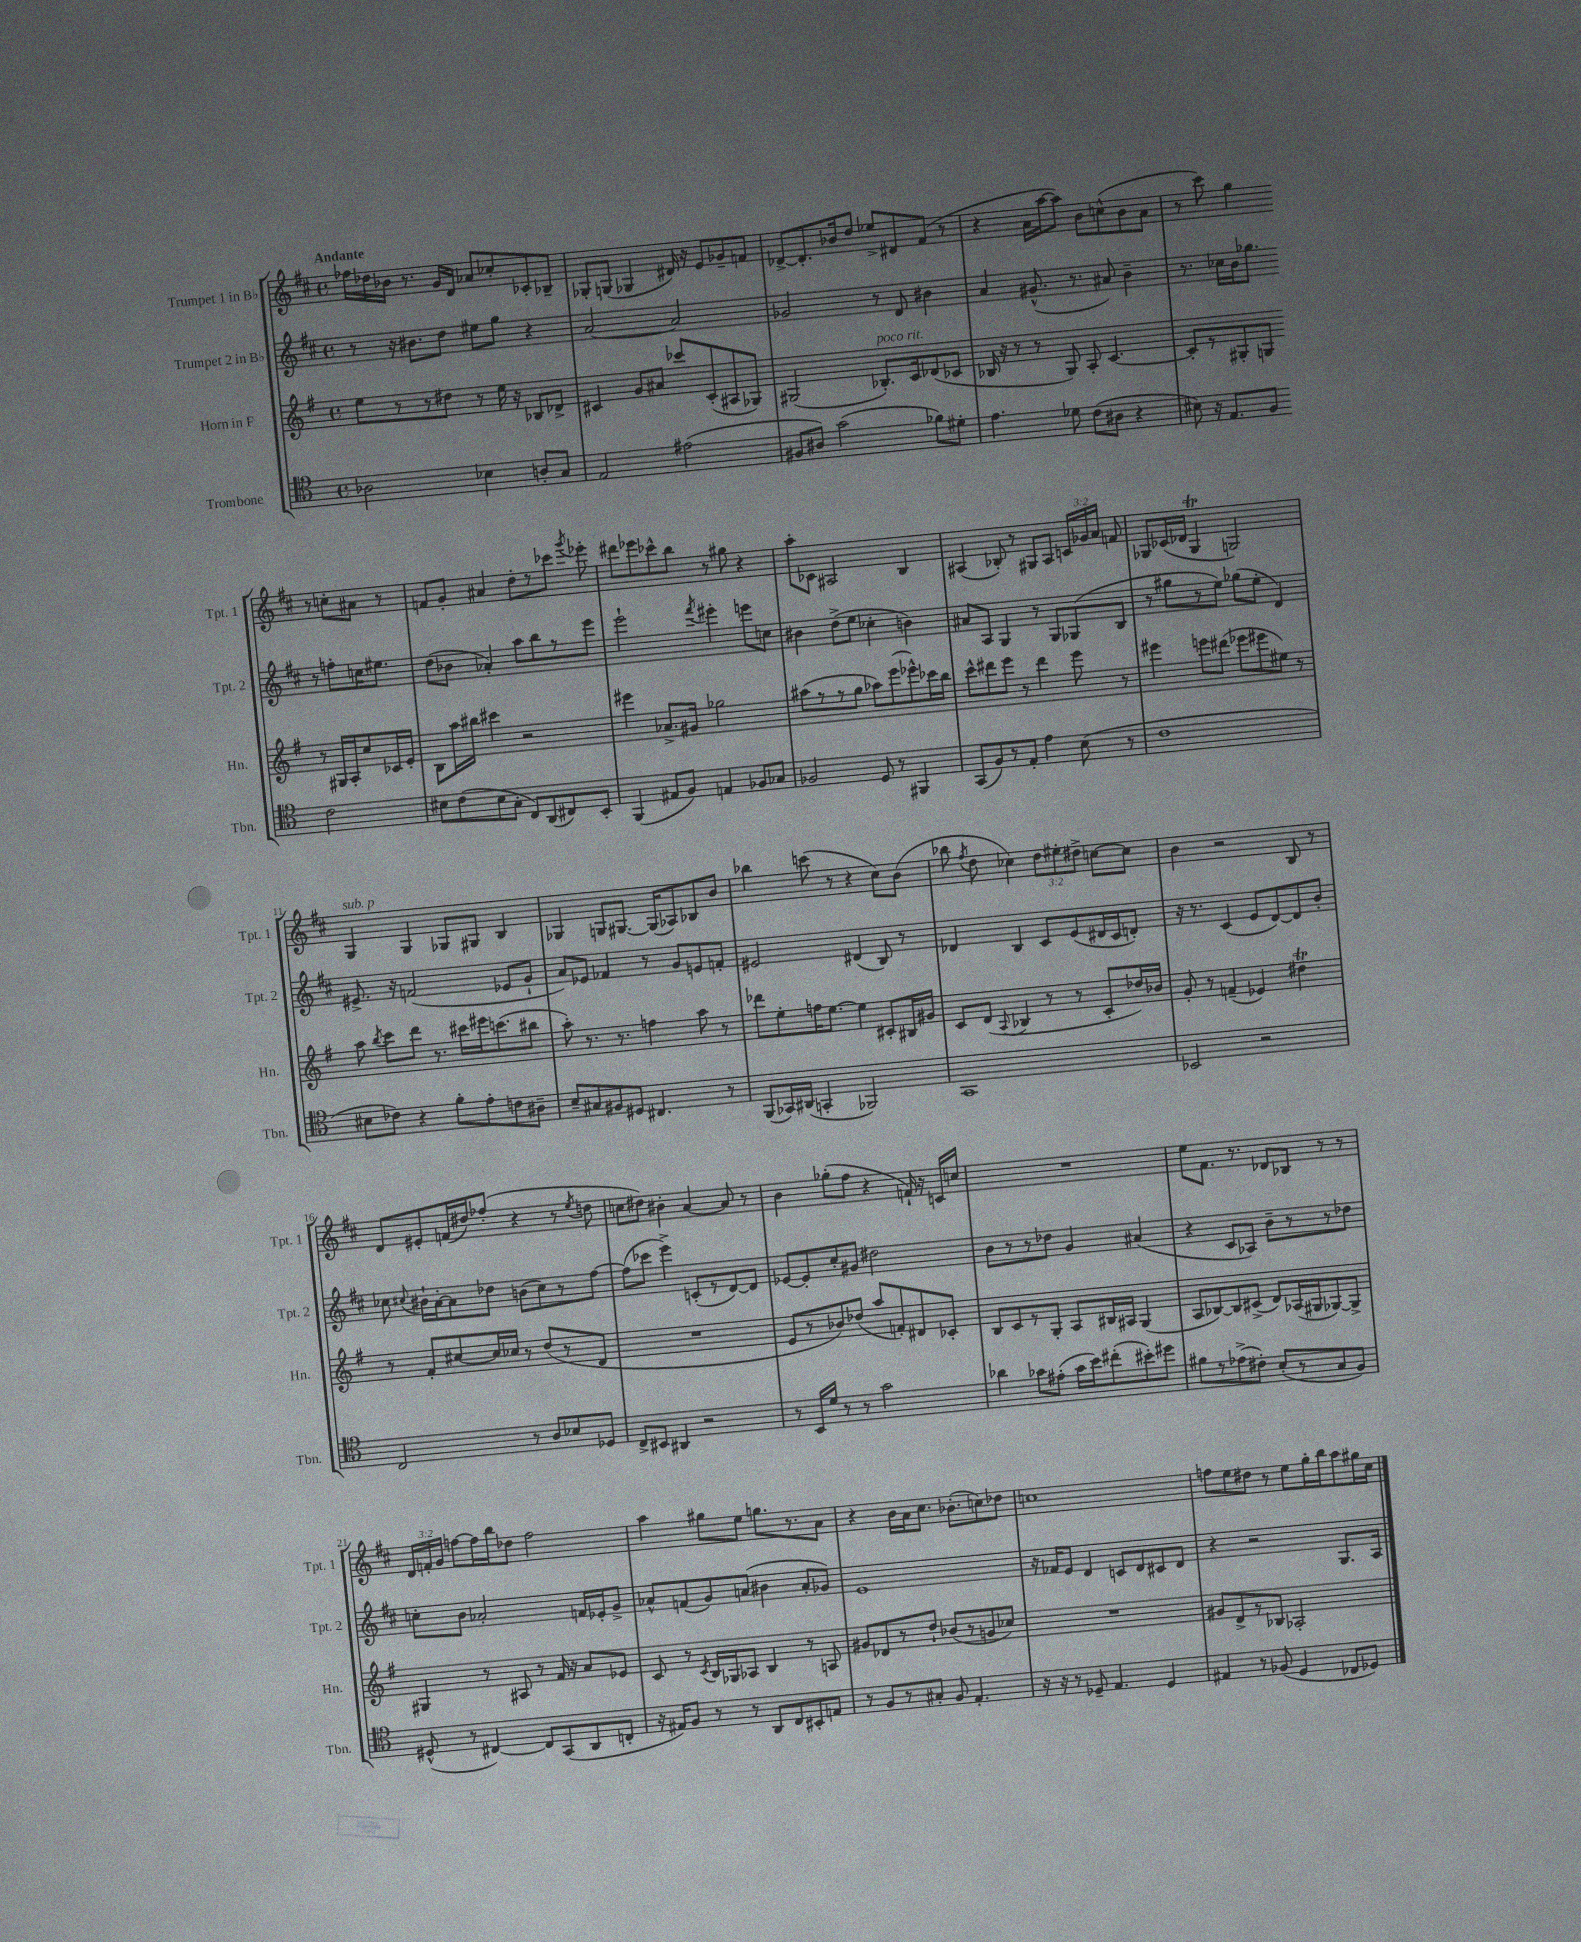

**kern	**kern	**kern	**kern
*part4	*part3	*part2	*part1
*staff4	*staff3	*staff2	*staff1
*I"Trombone	*I"Horn in F	*I"Trumpet 2 in B♭	*I"Trumpet 1 in B♭
*I'Tbn.	*I'Hn.	*I'Tpt. 2	*I'Tpt. 1
*clefC4	*clefG2	*clefG2	*clefG2
*k[]	*k[f#]	*k[f#c#]	*k[f#c#]
*M4/4	*M4/4	*M4/4	*M4/4
*met(c)	*met(c)	*met(c)	*met(c)
=1	=1	=1	=1
!	!	!	!LO:TX:a:B:t=Andante
2A-X\	8ee\L	8r	16ff-X\LL
.	.	.	16dd-X\
.	8r	16r	16b-X\JJ
.	.	8.b#X\L	8.r
.	8r	.	.
.	8dd#X\J	8dd\J	16g/LL
.	.	.	16d/JJ
4B-X\	8r	8ee#X\L	8a-X/L
.	16ee\	8gg\J	8cc-X'/
.	16r	.	.
8An'/L	8B-X/L	4r	8c-X'/
8G/J	8d-X^/J	.	8B-X~/J
=2	=2	=2	=2
2E/	4c#X/	[2a/	8G-X'/L
.	.	.	(8Gn/J
.	8g/L	.	4G-X/
.	8a#X/J	.	.
(2e#X\	8ccc-X/L	2a/]	16d#X/)
.	.	.	16r
.	(8c#'/	.	8e/L
.	8A#X/	.	8g-X~/
.	8G-X/J)	.	8fn/J
=3	=3	=3	=3
8F#X/L	(2G#X/	2g-X/	[8d-X^/L
8A#X/J)	.	.	8.d-'/]
(2g\	.	.	.
.	.	.	16b-X/k
.	.	.	8dd/J
!	!LO:TX:a:i:t=poco rit.	!	!
.	8.B-X'/L)	8r	8ee-X^/L
.	.	8d/	8d#X/
.	16c/k	.	.
8f-X\L)	(8d-X/	4b#X\	(8f#/J
8d#X'\J	8c-X/J	.	8r
=4	=4	=4	=4
4.e\	16B-X/	4a/	4r
.	16r	.	.
.	8r	.	.
.	8r	(8.g#X^^/	16a\LL
.	.	.	[16aa\J
8d-X\	8G/)	.	8aa\J])
.	.	8.r	.
(8c\L	8A'/	.	8b\L
8A#X\J	[4.c/	8a#X/)	(8ccn^^\
4r	.	4b~\	8b\
.	.	.	8a\J
=5	=5	=5	=5
8B#X\)	8c'/L]	8.r	8r
16r	8r	.	8ccc#\)
8.E/L	.	16cc-X\LL	.
.	8G#X'/	16b\J	4gg\
.	.	8.gg-X\J	.
8F/J	8Gn/J	.	.
2c\	8r	8r	8r
.	16G#X/LL	8ffn'\L	8ccn'\L
.	16A'/J	.	.
.	8cc/	16ccn\K	8a#X\J
.	.	8.ee#X\J	.
.	16c-X/L	.	8r
.	16e'/JJ	.	.
!!LO:LB:g=z
=6	=6	=6	=6
8B#X\L	8B\L	(8dd\L	8fn/L
(8c\	16aa\L	8b-X\J	8g'/J
.	16bb#X\JJ	.	.
8B#\	4ccc#X\	4a-X'/)	4a#X/
8G'\J	.	.	.
8C/L)	2r	8aa\L	8dd'\L
(8AA/	.	8bb\	8r
8C#X/)	.	8r	8ccc-X\J
.	.	.	8qggg/
8BB'/J	.	8eee\J	8eee-X'\
=7	=7	=7	=7
(4FF/	4eee#X\	2eee`\	8ddd#X\L
.	.	.	8eee-X\
8E#X/L	8.a-X^/L	.	8ccc-X^^\
8F/J)	.	.	8bb\J
.	16g#X/Jk	.	.
.	.	8qfff#/	.
4En/	2gg-X\	4eee#X'\	8r
.	.	.	8gg#X\
8F-X/L	.	8eeen\L	4r
8G-X/J	.	8ccn\J	.
=8	=8	=8	=8
2F-X/	(8aa#X\L	4b#X\	8aa'\L
.	8r	.	8c-X\J
.	8r	(8dd^\L	2A#X/
.	8gg\J	8ee\J	.
8D/	8aa-X\L)	4cc-X'\	.
8r	(8eee\	.	.
4FF#X/	8eee-X^^\)	4bn\)	4B/
.	16ccc-X\L	.	.
.	16bb\JJ	.	.
=9	=9	=9	=9
(8GG/L	8ccc^^\L	8a#X/L	(4A#X/
8F/)	8ddd#X\	8A/J	.
8r	8eee\J	4G/	8B-X'/)
8E'/J	8r	.	8r
4e\	4ddd#\	8r	8G#X/L
.	.	8G/L	8A#/J
(8B\	8eee\	(8G-X/	24cn/LL
.	.	.	24g-X/
.	.	.	24a/JJ
8r	8r	8B/J	8fn/
=10	=10	=10	=10
1c	4eee#X\	8r	8G-X/L
.	.	8gg#X\L	(16c-X/L
.	.	.	16d-X/JJ
.	8eeen\L	8r	4G-T/
.	(8ddd#X\J	8ee\J)	.
.	8eee-X\L	(8gg-X\L	2Gn/)
.	8eee#X\	8ee'\J	.
.	8ee#X\J)	4d/)	.
.	8r	.	.
!!LO:LB:g=z
=11	=11	=11	=11
!	!	!	!LO:TX:a:i:t=sub. p
8B#X\L	8aa\	8.e#X^/	4G/
.	8qbb/	.	.
8c-X\J)	8ccc\L	.	.
.	.	16r	.
4r	8ddd\J	(2fn/	4G/
.	8.r	.	.
8f'\L	.	.	8G-X/L
.	16ccc#X\LL	.	.
8e'\	16eee#X\J	.	8G#X/J
.	(8.cccn\	.	.
8cn\	.	8e-X/L	4B/
8A#X~\J	8bb#X\J	8g`/J	.
=12	=12	=12	=12
8B~/L	8aa'\)	8a/L)	4G-X/
8G#X/	8.r	8e-X/J	.
8F#X/	.	4f-X/	8Gn/L
.	8.r	.	.
8D#X/J	.	.	[8.G#X/J
4.C#X/	4ffn\	8r	.
.	.	.	(16G#/KL]
.	.	8g/L	8A-X/)
.	8aa\	8en/	8B-X/
8r	8r	8fn'/J	8b/J
=13	=13	=13	=13
(8FF/L	8ddd-X\L	2e#X/	4bb-X\
16GG-X/L)	8ee'\	.	.
(16AA#X/JJ	.	.	.
4GGn'/	16ffn\K	.	(8cccn\
.	[8.ee\J	.	.
.	.	.	8r
2FF-X/)	4ee\]	(4d#X/	4r
.	8c#X'/L	8B/)	8cc#\L)
.	16B#X/L	8r	(8b\J
.	16g#X/JJ	.	.
=14	=14	=14	=14
1GG	8c/L	4d-X/	8bb-X\
.	.	.	8qff#/
.	(8d/J	.	8dd\
.	8qqA/	.	.
.	4B-X/	4B/	4cc-X\)
.	8r	8c#/L	12dd\L
.	.	.	12ee#X'\
.	8r	(8e/	.
.	.	.	12dd#X^\J
.	8c'/L	16d#X/L	[8ccn\L
.	.	16c#/J	.
.	16dd-X/L)	8dn'/J)	8cc\J]
.	16b-X/JJ	.	.
=15	=15	=15	=15
2BB-X/	8g'/	16r	4b\
.	.	8.r	.
.	8r	.	.
.	(4fn~/	(4c#/	2r
2r	4e-X/)	8e/L	.
.	.	[8d/)	.
.	4dd#Xt\	8d/]	8B/
.	.	8b'/J	8r
!!LO:LB:g=z
=16	=16	=16	=16
2C/	8r	8cc-X\	8d/L
.	.	8qqcc#X/	.
.	8f#'/L	16b#X`\LL	8e#X'/
.	.	[16a'\J	.
.	[8cc#X/	8a\]	(16fn/L
.	.	.	16dd#X/J)
.	16cc#/L]	8dd-X\J	(8ff-X'/J
.	16cc-X/JJ	.	.
8r	8r	(8bn\L	4r
8A/L	(8dd/L	8cc#\)	.
8B-X/	8r	8r	8r
.	.	.	8qee/
8D-X/J	8d/J	[8ff#\J	8ddn\
=17	=17	=17	=17
8C^/L	1r	(8ff#\L]	8ccn\L
8BB#X/J	.	8ccc-X\J	8dd#X\J)
4AA#X/	.	4eee^\)	4b#X'\
2r	.	(8cn'/L	[4a/
.	.	8r	.
.	.	[8d/)	8a/]
.	.	8d/J]	8r
=18	=18	=18	=18
8r	8e/L	[8e-X/L	4b\
16BB/LL	8r	8e-'/]	.
16d/JJ	.	.	.
8r	8b-X/)	8cc#'/	(8gg-X'\L
8r	(8dd-X/J	8g#X/J	8ff#\J
2g\	8aa/L	2dd#X\	4r
.	8fn'/)	.	.
.	8d#X/	.	16fn`/)
.	.	.	16r
.	8c-X'/J	.	16cn/LL
.	.	.	16ccn/JJ
=19	=19	=19	=19
4a-X\	8B/L	8b\L	1r
.	8c/	8r	.
8g-X\L	8r	8r	.
(8e#X'\J	8G'/J	8dd-X\J	.
16g-\LL	8A/L	4g/	.
16b\J)	.	.	.
(8cc#X'\	16B#X/L	.	.
.	16A#X/JJ	.	.
8b#X'\)	(4G/	(4a#X/	.
8dd#X\J	.	.	.
=20	=20	=20	=20
8f#X\L	8A/L	4r	8ee\L
8r	[8B-X/)	.	8.f#\J
(8e-X^\	8B-/]	8c#/L	.
.	.	.	8.r
8c#X'\J)	(8c#X^/J	8A-X/J)	.
(8B'/L	8d/L)	8b~\L	8d-X/L
8r	(16A-X/L	8r	8B-X/J
.	16G#X/J	.	.
8G/	[8G-X/)	8r	8r
8F/J)	8G-^/J]	8dd-X\J	8r
!!LO:LB:g=z
=21	=21	=21	=21
(8D#X^^/	4G#X/	8ccn'\L	24d/LL
.	.	.	24fn'/
.	.	.	24g/JJ
8r	.	8b\J	[8ffn\L
[4C#X/)	8r	2a-X'/	16ff\L]
.	.	.	16bb\J
.	8A#X/	.	8dd-X\J
8C#/L]	8r	.	2ff\
(8GG/	16f#/	.	.
.	16r	.	.
8AA/	8a/L	16fn/LL	.
.	.	16e-X'/J	.
8Cn'/J	8e-X/J	8g^/J	.
=22	=22	=22	=22
16r	8c/	8a-X^^/L	4aa\
16E#X/KL)	.	.	.
8F/J	8r	(8fn/	.
.	8qc/	.	.
8r	16B/LL	8g/)	8gg#X\L
.	16G-X/J	.	.
8r	8A-X/J	(8an/J	8ee\J
8AA/L	4B/	4b#X\	8.ggn\L
8C/	.	.	.
.	.	.	8.r
8BB#X'/	8r	8a'/L	.
8En/J	8An/	8g-X/J)	8a\J
=23	=23	=23	=23
8r	8g#X/L	1e	4r
8F/L	8d-X/	.	.
8r	8r	.	16b\LL
.	.	.	16a\J
8G#X'/J	8dd`/J	.	8.cc#\J
8F/	(8b-X/L	.	.
.	.	.	(8.b-X'\L
4.E'/	8r	.	.
.	8gn/	.	8ccn\)
.	8cc-X/J)	.	8dd-X\J
=24	=24	=24	=24
16r	1r	16r	1ccn
16r	.	16f-X/KL	.
8r	.	8e/J	.
8D-X~/	.	4d/	.
4.E/	.	.	.
.	.	8cn/L	.
.	.	8d/	.
4D-/	.	8c#X/	.
.	.	8d/J	.
=25	=25	=25	=25
4E#X/	8g#X/L	4r	8ffn\L
.	8d^/	.	8ee\
8r	8r	2r	8dd#X\J
(8F-X/	8B-X/J	.	8r
4D/	2A-X'/	.	8ee\L
.	.	.	16gg'\L
.	.	.	16bb\J
8C-X/L	.	8.G/L	8aa\
8D-X/J)	.	.	16gg#X\L
.	.	16A/Jk	16cc#\JJ
==	==	==	==
*-	*-	*-	*-
